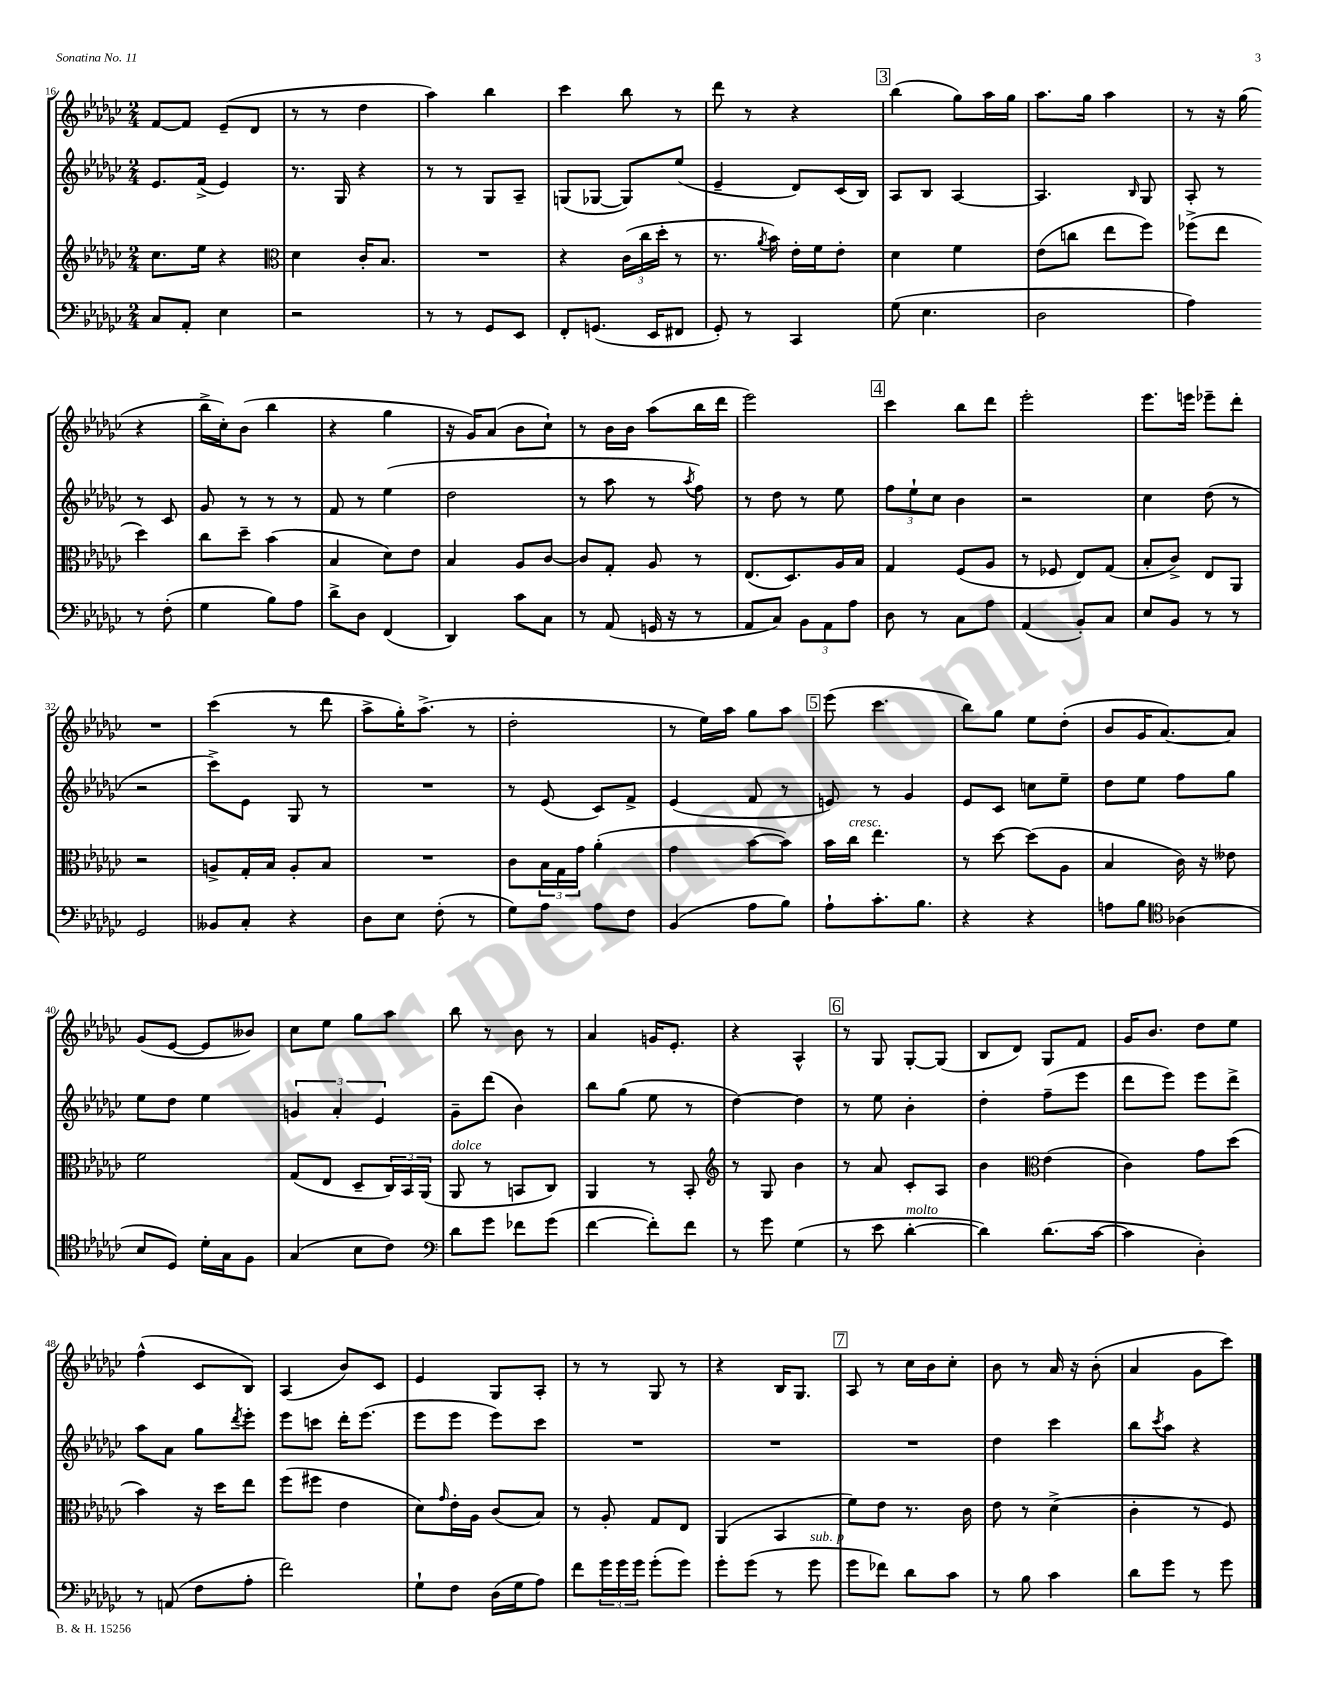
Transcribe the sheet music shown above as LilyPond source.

<<
\new StaffGroup <<
\new Staff = "s0" {
    \clef treble \key ges \major \numericTimeSignature \time 2/4
    f'8~ f'8 ees'8--( des'8 |
    r8 r8 des''4 |
    aes''4) bes''4 |
    ces'''4 bes''8 r8 |
    des'''8 r8 r4 |
    \mark \markup { \box "3" } bes''4( ges''8) aes''16 ges''16 |
    aes''8. ges''16 aes''4 |
    r8 r16 ges''16( r4 |
    bes''16-> ces''16-.) bes'8( bes''4 |
    r4 ges''4 |
    r16 ges'16) aes'8( bes'8 ces''8-!) |
    r8 bes'16 bes'16 aes''8( bes''16 des'''16 |
    ees'''2) |
    \mark \markup { \box "4" } ces'''4 bes''8 des'''8 |
    ees'''2-. |
    ees'''8. e'''16 ees'''8-- des'''8-. |
    R2 |
    ces'''4( r8 des'''8 |
    aes''8-> ges''16-.) aes''8.->( r8 |
    des''2-. |
    r8 ees''16) aes''16 ges''8 aes''8 |
    \mark \markup { \box "5" } ees'''8( ces'''4. |
    bes''8) ges''8 ees''8 des''8-.( |
    bes'8 ges'16 aes'8.~) aes'8 |
    ges'8( ees'8~ ees'8 beses'8) |
    ces''8 ees''8 ges''8 aes''8 |
    bes''8 r8 bes'8 r8 |
    aes'4 g'16 ees'8.-. |
    r4 aes4-^ |
    \mark \markup { \box "6" } r8 ges8 ges8~-. ges8( |
    bes8 des'8) ges8 f'8 |
    ges'16 bes'8. des''8 ees''8 |
    f''4-^( ces'8 bes8) |
    aes4( bes'8) ces'8 |
    ees'4 ges8 aes8-. |
    r8 r8 ges8 r8 |
    r4 bes16 ges8. |
    \mark \markup { \box "7" } aes8 r8 ces''16 bes'16 ces''8-. |
    bes'8 r8 aes'16 r16 bes'8-.( |
    aes'4 ges'8 ces'''8) \bar "|." |
}
\new Staff = "s1" {
    \clef treble \key ges \major \numericTimeSignature \time 2/4
    ees'8. f'16->( ees'4) |
    r8. ges16 r4 |
    r8 r8 ges8 aes8-- |
    g8( ges8~ ges8) ees''8( |
    ees'4-- des'8) ces'16( bes16) |
    \mark \markup { \box "3" } aes8 bes8 aes4~ |
    aes4. \grace { bes16 } ges8 |
    aes8-. r8 r8 ces'8 |
    ges'8 r8 r8 r8 |
    f'8 r8 ees''4( |
    des''2 |
    r8 aes''8 r8 \acciaccatura { aes''8 } f''8) |
    r8 des''8 r8 ees''8 |
    \mark \markup { \box "4" } \tuplet 3/2 { f''8 ees''8-! ces''8 } bes'4 |
    r2 |
    ces''4 des''8( r8 |
    r2 |
    ces'''8->) ees'8 ges8 r8 |
    R2 |
    r8 ees'8( ces'8) f'8-> |
    ees'4( f'8 r8 |
    \mark \markup { \box "5" } e'8) r8 ges'4 |
    ees'8 ces'8 c''8 ees''8-- |
    des''8 ees''8 f''8 ges''8 |
    ees''8 des''8 ees''4 |
    \tuplet 3/2 { g'4 aes'4-. ees'4 } |
    ges'8-- des'''8( bes'4) |
    bes''8 ges''8( ees''8 r8 |
    des''4~) des''4 |
    \mark \markup { \box "6" } r8 ees''8 bes'4-. |
    des''4-. f''8--( ees'''8 |
    des'''8 ees'''8) ees'''8 des'''8-> |
    aes''8 aes'8 ges''8 \acciaccatura { des'''8 } ees'''8-. |
    ees'''8 c'''8 des'''16-. ees'''8.( |
    ees'''8 ees'''8 ees'''8) ces'''8 |
    R2 |
    R2 |
    \mark \markup { \box "7" } R2 |
    des''4 ces'''4 |
    bes''8 \acciaccatura { ces'''8 } aes''8 r4 \bar "|." |
}
\new Staff = "s2" {
    \clef treble \key ges \major \numericTimeSignature \time 2/4
    ces''8. ees''16 r4 |
    \clef alto des'4 ces'16-. bes8. |
    R2 |
    r4 \tuplet 3/2 { ces'16( ces''16 des''16-. } r8 |
    r8. \acciaccatura { aes'8 } bes'16) ees'16-. f'16 ees'8-. |
    \mark \markup { \box "3" } des'4 f'4 |
    ees'8( c''8 ees''8 f''8) |
    fes''8->( ees''8 des''4) |
    ces''8 des''8-- bes'4( |
    bes4 des'8) ees'8 |
    bes4 aes8 ces'8~ |
    ces'8 ges8-. aes8 r8 |
    ees8.( des8.) aes16 bes16 |
    \mark \markup { \box "4" } ges4 f8( aes8 |
    r8 fes8 ees8) ges8( |
    bes8-. ces'8->) ees8 aes,8 |
    r2 |
    a8-> ges16-. bes16 a8-. bes8 |
    R2 |
    ces'8 \tuplet 3/2 { bes16 ges16 ges'16 } aes'4-.( |
    ges'4 bes'8~ bes'8) |
    \mark \markup { \box "5" } bes'16 ces''16^\markup { \italic "cresc." } ees''4. |
    r8 des''8~ des''8( aes8 |
    bes4 ces'16) r16 eeses'8 |
    f'2 |
    ges8( ees8 des8-- \tuplet 3/2 { ces16) bes,16 aes,16( } |
    aes,8^\markup { \italic "dolce" } r8 b,8 ces8) |
    aes,4 r8 bes,8-. |
    \clef treble r8 ges8 bes'4 |
    \mark \markup { \box "6" } r8 aes'8 ces'8-. aes8 |
    bes'4 \clef alto ees'4( |
    ces'4) ges'8 des''8( |
    bes'4) r16 des''16 ees''8 |
    f''8( fis''8 ees'4 |
    des'8) \grace { ges'16 } ees'16-. aes16 ces'8( bes8) |
    r8 aes8-. ges8 ees8 |
    aes,4( bes,4 |
    \mark \markup { \box "7" } f'8) ees'8 r8. ces'16 |
    ees'8 r8 des'4->( |
    ces'4-. r8 f8) \bar "|." |
}
\new Staff = "s3" {
    \clef bass \key ges \major \numericTimeSignature \time 2/4
    ces8 aes,8-. ees4 |
    r2 |
    r8 r8 ges,8 ees,8 |
    f,8-. g,8.( ees,16 fis,8 |
    ges,8-.) r8 ces,4 |
    \mark \markup { \box "3" } ges8( ees4. |
    des2 |
    aes4) r8 f8-.( |
    ges4 bes8) aes8 |
    des'8-> des8 f,4( |
    des,4) ces'8 ces8 |
    r8 aes,8( g,16 r16 r8 |
    aes,8 ces8) \tuplet 3/2 { bes,8 aes,8 aes8 } |
    \mark \markup { \box "4" } des8 r8 ces8 aes8 |
    aes,4( bes,8-.) ces8 |
    ees8 bes,8 r8 r8 |
    ges,2 |
    beses,8 ces8-. r4 |
    des8 ees8 f8-.( r8 |
    ges8) aes8 aes8 f8 |
    bes,4( aes8 bes8) |
    \mark \markup { \box "5" } aes8-! ces'8.-. bes8. |
    r4 r4 |
    a8 bes8 \clef tenor aes4( |
    bes8 des8) des'16-. ges16 f8 |
    ges4( bes8 ces'8) |
    \clef bass des'8 ges'8 fes'8 ges'8( |
    f'4~ f'8-.) f'8 |
    r8 ges'8 ges4( |
    \mark \markup { \box "6" } r8 ees'8 des'4~-.^\markup { \italic "molto" } |
    des'4) des'8.( ces'16~ |
    ces'4 des4-.) |
    r8 a,8( f8 aes8-. |
    f'2) |
    ges8-! f8 des16( ges16 aes8) |
    f'8 \tuplet 3/2 { ges'16 ges'16 ges'16 } ges'8-.( ges'8) |
    ges'8-. ges'8( r8 ges'8^\markup { \italic "sub. p" } |
    \mark \markup { \box "7" } ges'8 fes'8) des'8 ces'8 |
    r8 bes8 ces'4 |
    des'8 ges'8 r8 ges'8 \bar "|." |
}
>>
>>
\layout { \context { \Score currentBarNumber = #16 } }
